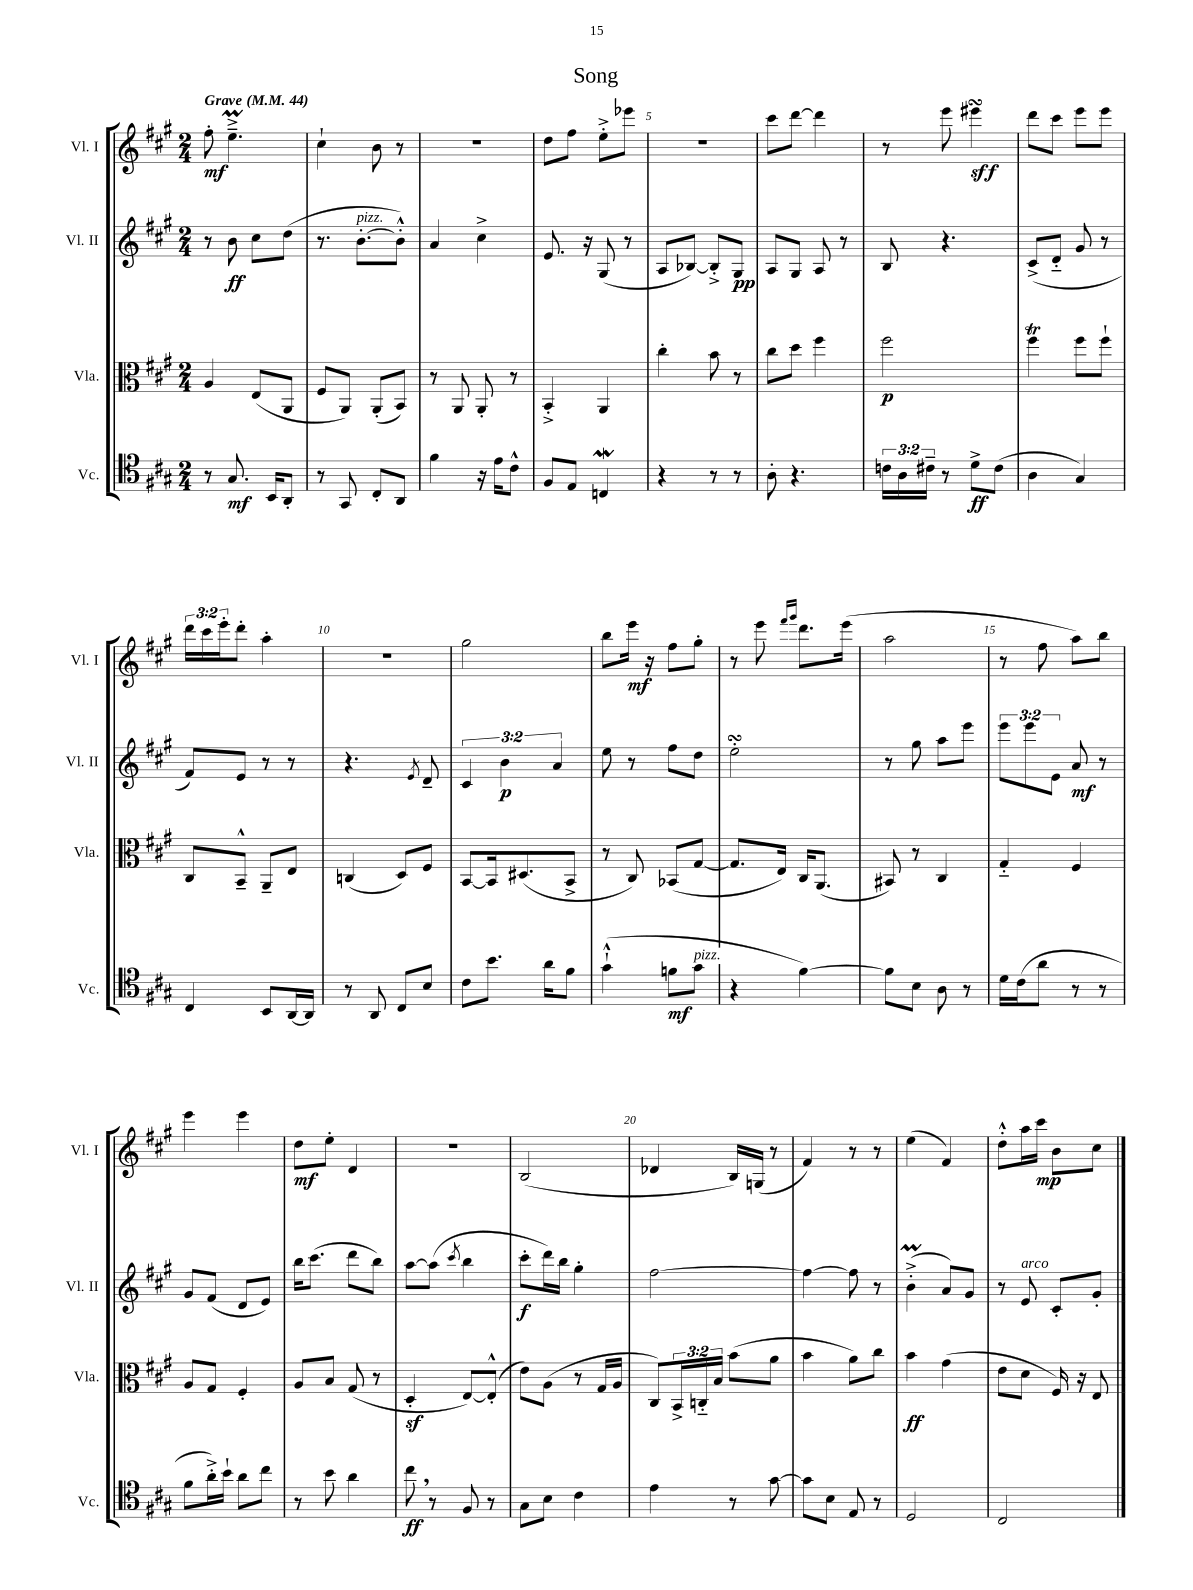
\header { title = "Song" }
<<
\new StaffGroup <<
\new Staff = "s0" \with { instrumentName = "Vl. I" shortInstrumentName = "Vl. I" } {
    \clef treble \key a \major \numericTimeSignature \time 2/4 \override Staff.TupletNumber.text = #tuplet-number::calc-fraction-text \tempo "Grave" 4 = 44
    fis''8-.\mf e''4.--->\prall |
    cis''4-! b'8 r8 |
    R2 |
    d''8 fis''8 e''8-.-> ees'''8 |
    r2 |
    cis'''8 d'''8~ d'''4 |
    r8 e'''8 eis'''4\turn\sff |
    d'''8 cis'''8 e'''8 e'''8 |
    \tuplet 3/2 { d'''16 cis'''16 e'''16-. } d'''8-. a''4-. |
    r2 |
    gis''2 |
    b''8 e'''16\mf r16 fis''8 gis''8-. |
    r8 e'''8 \grace { fis'''16 gis'''16 } d'''8. e'''16( |
    a''2 |
    r8 fis''8 a''8) b''8 |
    e'''4 e'''4 |
    d''8\mf e''8-. d'4 |
    R2 |
    b2( |
    des'4 b16) g16( r8 |
    fis'4) r8 r8 |
    e''4( fis'4) |
    d''8-.-^ a''16 cis'''16\mp b'8 cis''8 \bar "|." |
}
\new Staff = "s1" \with { instrumentName = "Vl. II" shortInstrumentName = "Vl. II" } {
    \clef treble \key a \major \numericTimeSignature \time 2/4 \override Staff.TupletNumber.text = #tuplet-number::calc-fraction-text
    r8 b'8\ff cis''8 d''8( |
    r8. b'8.~-.^\markup { \italic "pizz." } b'8-.-^) |
    a'4 cis''4-> |
    e'8. r16 gis8( r8 |
    a8 bes8~) bes8-.-> gis8\pp |
    a8 gis8 a8 r8 |
    b8 r4. |
    cis'8->( d'8-_ gis'8 r8 |
    fis'8) e'8 r8 r8 |
    r4. \acciaccatura { e'8 } d'8-- |
    \tuplet 3/2 { cis'4 b'4\p a'4 } |
    e''8 r8 fis''8 d''8 |
    e''2-.\turn |
    r8 gis''8 a''8 e'''8 |
    \tuplet 3/2 { e'''8 e'''8 e'8 } a'8\mf r8 |
    gis'8 fis'8( d'8 e'8) |
    b''16 cis'''8.( d'''8 b''8) |
    a''8~ a''8( \acciaccatura { cis'''8 } b''4 |
    cis'''8-.\f d'''16) b''16 gis''4-. |
    fis''2~ |
    fis''4~ fis''8 r8 |
    b'4-.->\prall( a'8) gis'8 |
    r8 e'8^\markup { \italic "arco" } cis'8-. gis'8-. \bar "|." |
}
\new Staff = "s2" \with { instrumentName = "Vla." shortInstrumentName = "Vla." } {
    \clef alto \key a \major \numericTimeSignature \time 2/4 \override Staff.TupletNumber.text = #tuplet-number::calc-fraction-text
    a4 e8( a,8 |
    fis8 a,8) a,8-.( b,8) |
    r8 a,8 a,8-. r8 |
    b,4-.-> a,4 |
    cis''4-. b'8 r8 |
    cis''8 d''8 fis''4 |
    fis''2\p |
    fis''4\trill fis''8 fis''8-! |
    cis8 b,8---^ a,8-- e8 |
    c4( d8) fis8 |
    b,8~ b,16 dis8.( b,8-> |
    r8 cis8) bes,8( gis8~ |
    gis8. e16) cis16 a,8.( |
    bis,8) r8 cis4 |
    gis4-_ fis4 |
    a8 gis8 fis4-. |
    a8 b8 gis8( r8 |
    d4-.\sf e8~) e8-.-^( |
    e'8) a8( r8 gis16 a16 |
    cis8) \tuplet 3/2 { b,16-> c16-_ b16 } b'8( a'8 |
    b'4 a'8) cis''8 |
    b'4\ff gis'4( |
    e'8 d'8 fis16) r16 e8 \bar "|." |
}
\new Staff = "s3" \with { instrumentName = "Vc." shortInstrumentName = "Vc." } {
    \clef tenor \key a \major \numericTimeSignature \time 2/4 \override Staff.TupletNumber.text = #tuplet-number::calc-fraction-text
    r8 gis8.\mf b,16 a,8-. |
    r8 gis,8 cis8-. a,8 |
    fis'4 r16 e'16 cis'8-^ |
    fis8 e8 c4\mordent |
    r4 r8 r8 |
    a8-. r4. |
    \tuplet 3/2 { c'16 a16 cis'16-- } r8 d'8->\ff cis'8( |
    a4 gis4) |
    cis4 b,8 a,16~ a,16 |
    r8 a,8 cis8 b8 |
    cis'8 b'8. a'16 fis'8 |
    gis'4-!-^( f'8\mf gis'8^\markup { \italic "pizz." } |
    r4 fis'4~) |
    fis'8 b8 a8 r8 |
    d'16 cis'16( a'8 r8 r8 |
    fis'8 a'16-.->) b'16-! a'8 cis''8 |
    r8 b'8 a'4 |
    cis''8\ff \breathe r8 fis8 r8 |
    gis8 b8 cis'4 |
    e'4 r8 gis'8~ |
    gis'8 b8 e8 r8 |
    d2 |
    cis2 \bar "|." |
}
>>
>>
\layout { \context { \Score \override BarNumber.break-visibility = ##(#f #t #t) barNumberVisibility = #(every-nth-bar-number-visible 5) } }
